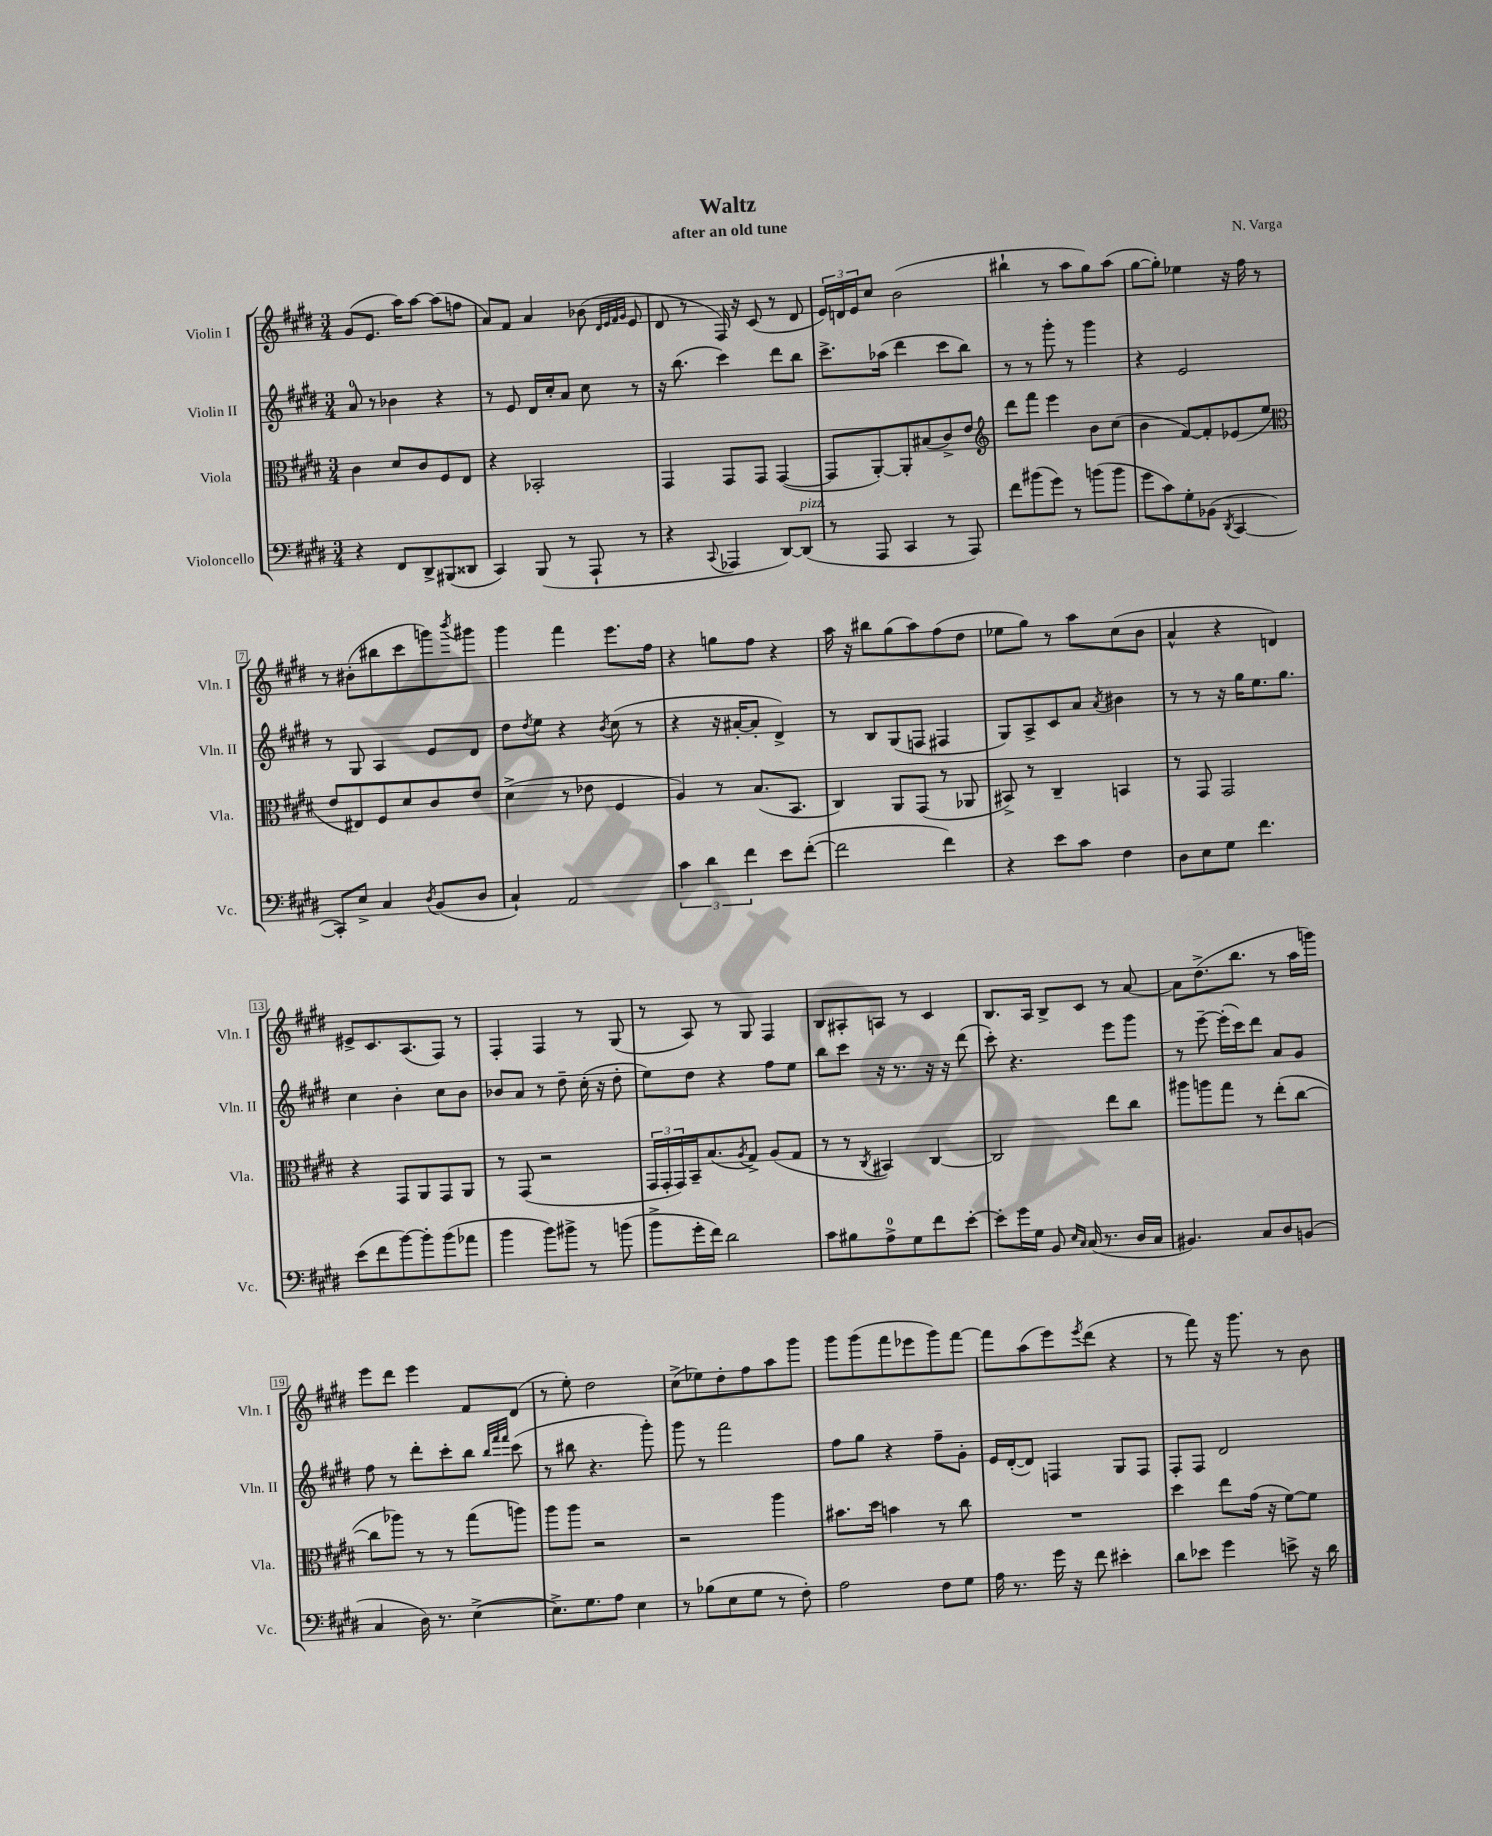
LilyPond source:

\header { title = "Waltz" composer = "N. Varga" subtitle = "after an old tune" }
<<
\new StaffGroup <<
\new Staff = "s0" \with { instrumentName = "Violin I" shortInstrumentName = "Vln. I" } {
    \clef treble \key e \major \numericTimeSignature \time 3/4
    gis'8( e'8. a''16) a''8~ a''8( f''8 |
    a'8) fis'8 a'4 bes'8( \grace { dis'32 e'32 fis'32 gis'32 } e'8 |
    dis'8 r8 fis16) r16 cis'8( r8 dis'8 |
    \tuplet 3/2 { e'16) d'16 e'16 } cis''8 b'2( |
    bis''4-! r8 a''8 gis''8) a''8( |
    gis''8~ gis''8-.) ees''4 r16 fis''16 r8 |
    r8 bis'8-.( bis''8 cis'''8 g'''8) \acciaccatura { b'''8 } gis'''8 |
    gis'''4 fis'''4 e'''8. fis''16 |
    r4 g''8 fis''8 r4 |
    a''16 r16 bis''8 gis''8( a''8) fis''8( dis''8 |
    ees''8 gis''8) r8 a''8 cis''8( b'8 |
    a'4-^ r4 d'4) |
    eis'8-> cis'8. a8.( fis8) r8 |
    fis4-. fis4 r8 gis8( |
    r8 a8) r8 gis8 fis4 |
    b8 ais8-. a8 r8 cis'4 |
    b8. a16 b8-> cis'8 r8 a'8~ |
    a'8 dis''8.->( b''8. r8 a''16 g'''16) |
    e'''8 dis'''8 e'''4 fis'8 dis'8( |
    r8 e''8-.) dis''2 |
    cis''8->( ees''8) dis''8-. fis''8 a''8 gis'''8 |
    gis'''8 gis'''8( fis'''8 ees'''8 gis'''8) fis'''8~ |
    fis'''8 a''8( e'''8) \acciaccatura { e'''8 } dis'''8( r4 |
    r8 fis'''8) r16 gis'''8. r8 b'8 \bar "|." |
}
\new Staff = "s1" \with { instrumentName = "Violin II" shortInstrumentName = "Vln. II" } {
    \clef treble \key e \major \numericTimeSignature \time 3/4
    a'8-0 r8 bes'4 r4 |
    r8 e'8 dis'16 cis''16-. a'8 cis''8 r8 |
    r16 b''8.( cis'''4) dis'''8 b''8 |
    cis'''8.-> aes''16( dis'''4 cis'''8 b''8) |
    r8 r8 gis'''8-. r8 gis'''4 |
    r4 e'2 |
    r8 gis8 a4 e'8 dis'8 |
    dis''8 \acciaccatura { dis''8 } e''8 r4 \acciaccatura { b'8 } cis''8( r8 |
    r4 r16 ais'16~-. ais'8-. dis'4->) |
    r8 b8 gis8( f8 fis4 |
    gis8) a8-> cis'8 a'8 \acciaccatura { a'8 } bis'4 |
    r8 r8 r16 gis''16 e''8. gis''8. |
    cis''4 b'4-. cis''8 b'8 |
    bes'8 a'8 r8 dis''8-- cis''16-.( r16 dis''8-. |
    e''8) dis''8 r4 fis''8 e''8 |
    b''8 cis'''8 r16 r8. r16 r16 dis'''8( |
    cis'''8-.) r4. e'''8 gis'''8 |
    r8 e'''8~-- e'''16-.( cis'''16) dis'''8 a'8 gis'8 |
    fis''8 r8 dis'''8-. cis'''8-. b''8 \grace { b''32 fis'''32 fis'''32 } cis'''8( |
    r8 bis''8 r4. gis'''8-.) |
    gis'''8 r8 fis'''2 |
    fis''8 gis''8 r4 fis''8-- gis'8-. |
    e'16 dis'16~-.( dis'8) f4 gis8 f8 |
    fis8-. fis8 dis'2 \bar "|." |
}
\new Staff = "s2" \with { instrumentName = "Viola" shortInstrumentName = "Vla." } {
    \clef alto \key e \major \numericTimeSignature \time 3/4
    cis'4 dis'8 cis'8 fis8 e8 |
    r4 bes,2-. |
    gis,4 gis,8 gis,8 gis,4~( |
    gis,8 a,8~-.) a,8-. bis8( cis'8->) e'8 |
    \clef treble dis'''8 fis'''8 e'''4 b'8 cis''8( |
    b'4 fis'8~) fis'8-. ees'8( e''8 |
    \clef alto e'8 eis8) fis8 dis'8 cis'8 e'8 |
    dis'4->( r8 ees'8 fis4 |
    a4) r8 b8.( b,8. |
    cis4) a,8 gis,8( r8 aes,8 |
    bis,8->) r8 cis4-- b,4 |
    r8 gis,8 gis,2 |
    r4 gis,8 a,8 gis,8 a,8 |
    r8 gis,8( r2 |
    \tuplet 3/2 { gis,16 gis,16-. gis,16) } b,16-- b8.( \acciaccatura { a8 } gis8->) a8( gis8 |
    r8 r8 \acciaccatura { cis8 } bis,4) cis4~ |
    cis2 e''8 cis''8 |
    ais''8 a''8 gis''8 r8 e''8-.( cis''8~ |
    cis''8 aes''8) r8 r8 gis''8( a''8) |
    a''8 a''8 r2 |
    r2 a''4 |
    bis'8. dis''16 b'4 r8 cis''8 |
    R2. |
    dis''4 e''8 gis'16( r16 fis'8~) fis'8 \bar "|." |
}
\new Staff = "s3" \with { instrumentName = "Violoncello" shortInstrumentName = "Vc." } {
    \clef bass \key e \major \numericTimeSignature \time 3/4
    r4 fis,8 dis,8-> bis,,8( disis,8 |
    cis,4) b,,8( r8 a,,8-! r8 |
    r4 \appoggiatura { cis,8 } aes,,4 dis,8~) dis,8^\markup { \italic "pizz." }( |
    r8 a,,8 cis,4 r8 a,,8) |
    fis'8 bis'8( gis'8) r8 b'8( b'8 |
    gis'8 cis'8) gis8-. bes,8( \acciaccatura { dis,8 } cis,4~ |
    cis,8-.) e8-> cis4 \acciaccatura { dis8 } b,8( dis8 |
    cis4-!) a,2 |
    \tuplet 3/2 { cis'4 dis'4 fis'4 } e'8 fis'8~-.( |
    fis'2 fis'4) |
    r4 e'8 cis'8 fis4 |
    dis8 e8 gis8 fis'4. |
    e'8( fis'8 b'8~) b'8-. b'8( aes'8 |
    b'4 b'8) bis'8-> r8 b'8( |
    b'8-> gis'16-. fis'16) dis'2 |
    cis'8 bis8 a8-0-> gis8 fis'8 e'8~-. |
    e'8-. gis'16 gis16 b,8 \grace { e16 cis16 } cis16( r8. dis16 cis16 |
    bis,4.) cis8 dis8 b,8( |
    cis4 dis16) r8. e4~->( |
    e8.->) gis8. a8 e4 |
    r8 bes8( e8 gis8 r8 fis8-.) |
    a2 fis8 gis8 |
    a16 r8. gis'16 r16 fis'8 eis'4-. |
    dis'8 ees'8 gis'4 e'8-> r16 dis'16 \bar "|." |
}
>>
>>
\layout { \context { \Score \override BarNumber.stencil = #(make-stencil-boxer 0.1 0.3 ly:text-interface::print) } }
